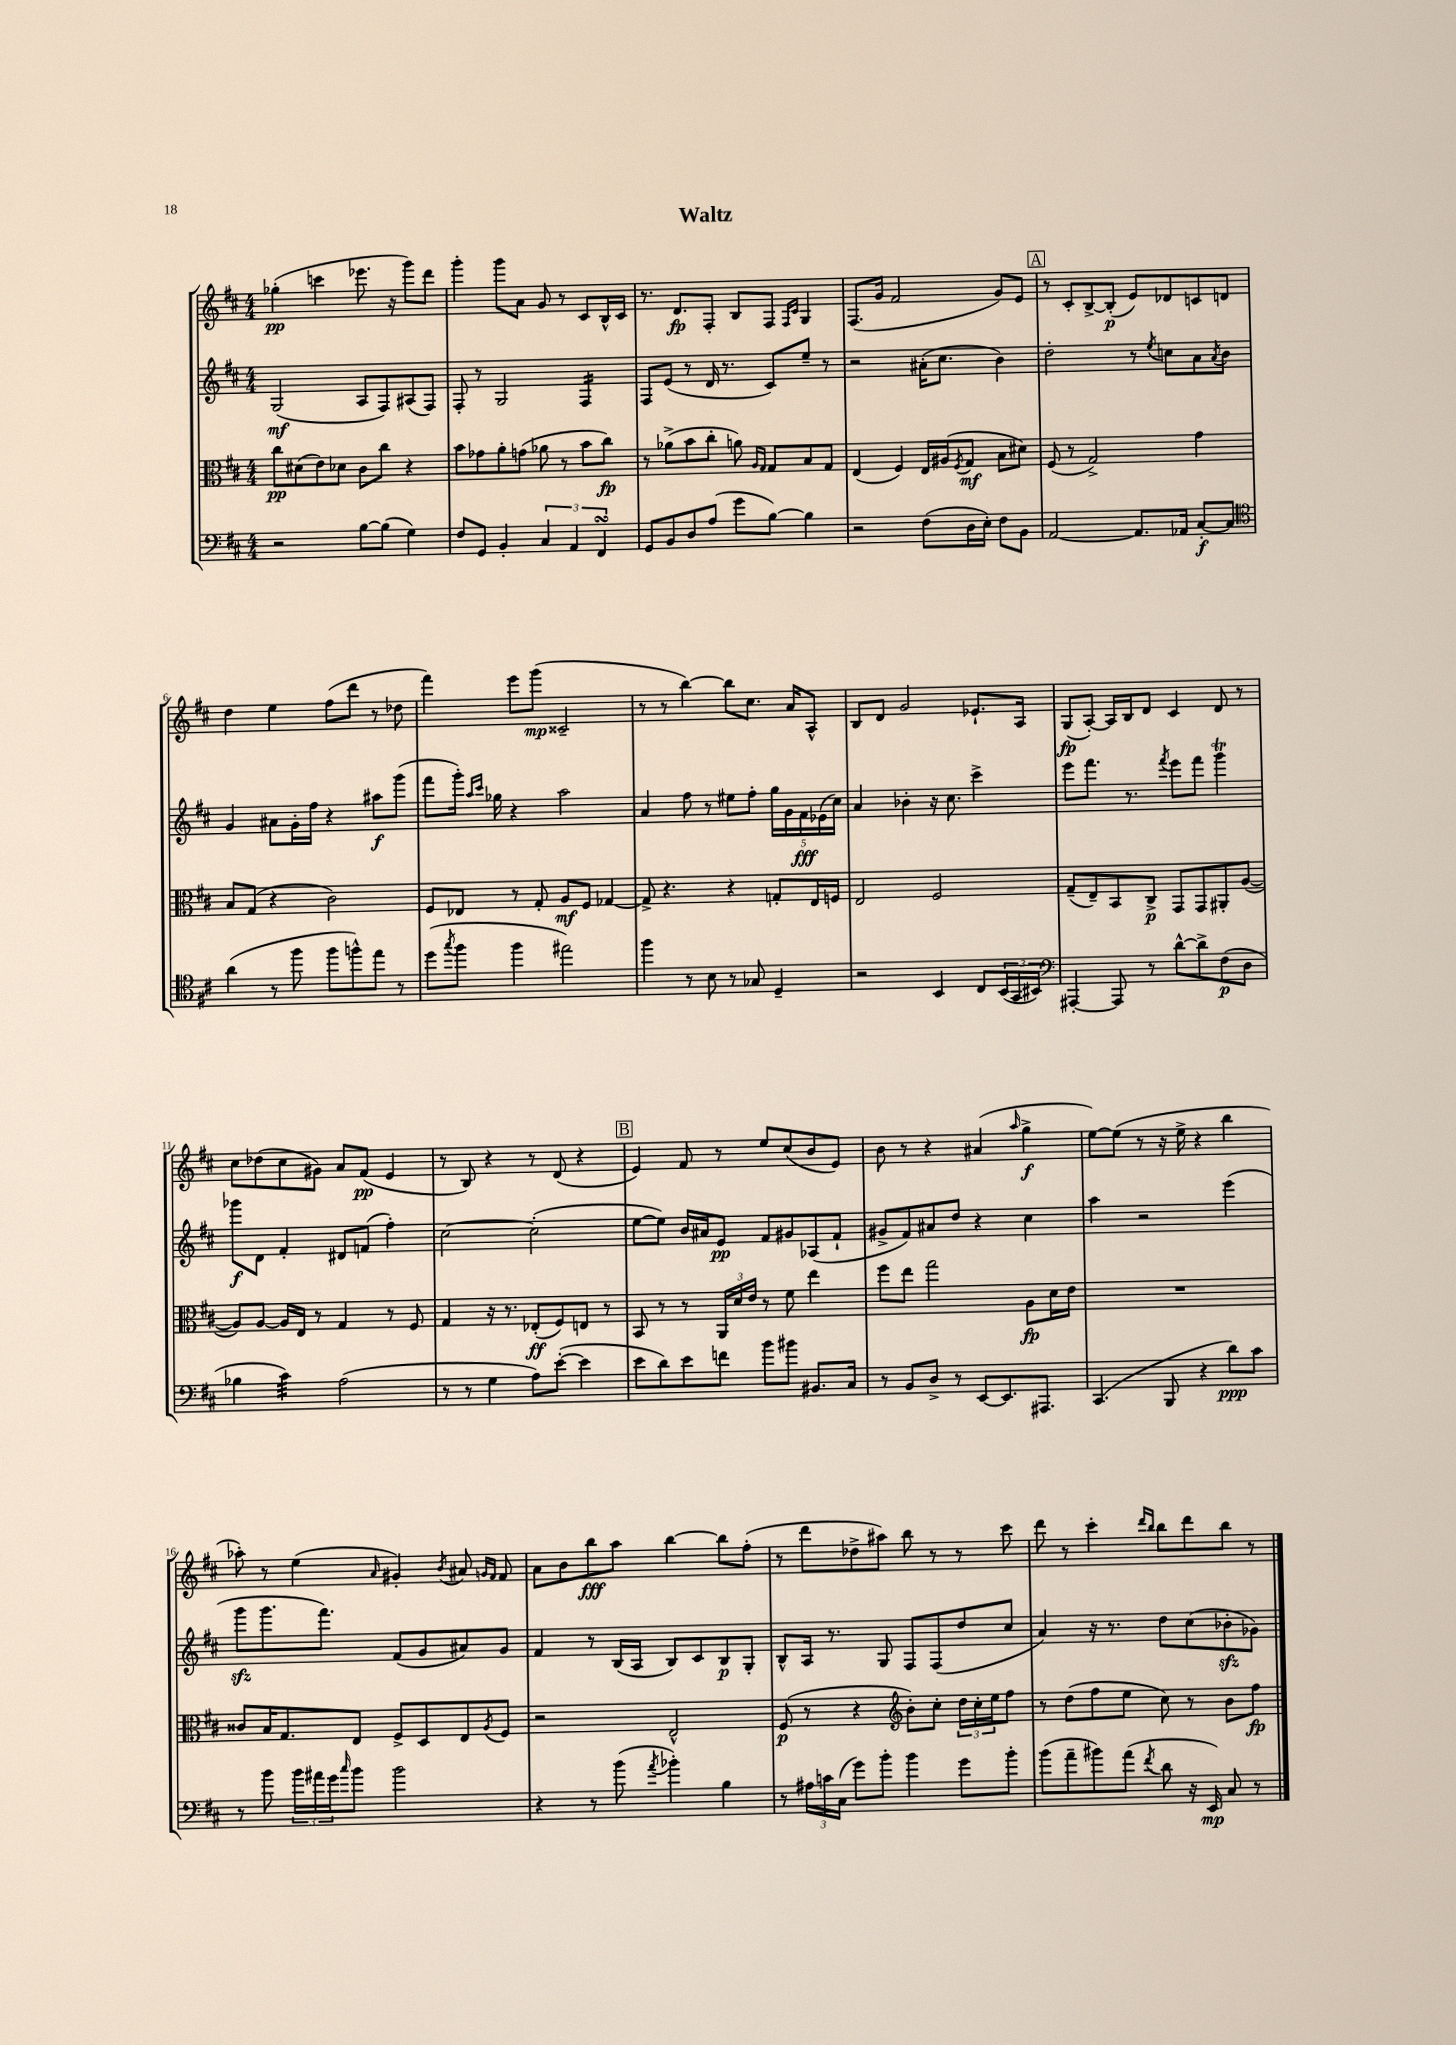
\header { title = "Waltz" }
<<
\new StaffGroup <<
\new Staff = "s0" {
    \clef treble \key d \major \numericTimeSignature \time 4/4
    ges''4-.\pp( c'''4 ees'''8. r16 g'''8) d'''8 |
    g'''4-. g'''8 a'8 g'8 r8 cis'8 b16-^ cis'16 |
    r8. d'8.\fp fis8-. b8 fis8 \grace { fis16 cis'16 } g4 |
    fis8.( g'16 fis'2 g'8) e'8 |
    \mark \markup { \box "A" } r8 cis'8-. b8~-> b8-.\p( e'8) des'8 c'8 d'8 |
    d''4 e''4 fis''8( d'''8 r8 des''8 |
    fis'''4) e'''8 g'''8\mp( cisis'2-- |
    r8 r8 b''4~) b''8 cis''8. a'16 a8-^ |
    b8 d'8 g'2 ees'8.-! a16 |
    g8\fp( a8~-.) a16 b16 d'8 cis'4 d'8 r8 |
    cis''8 des''8( cis''8 gis'8) a'8 fis'8\pp( e'4 |
    r8 b8) r4 r8 d'8( r4 |
    \mark \markup { \box "B" } e'4) fis'8 r8 e''8 cis''8( b'8 e'8) |
    b'8 r8 r4 ais'4( \grace { a''16 } g''4->\f |
    e''8~) e''8( r8 r16 e''16-> r4 b''4 |
    aes''8-.) r8 e''4( \grace { a'16 } gis'4-.) \acciaccatura { b'8 } ais'8 \grace { g'16 fis'16 } fis'8 |
    a'8 b'8 b''8\fff a''8 b''4~ b''8 fis''8-.( |
    r8 d'''8 des''8-> ais''8) b''8 r8 r8 cis'''8 |
    d'''8 r8 cis'''4-. \grace { d'''16 b''16 } b''8 d'''8 b''8 r8 \bar "|." |
}
\new Staff = "s1" {
    \clef treble \key d \major \numericTimeSignature \time 4/4
    g2\mf( a8 fis8) ais8( fis8) |
    fis8-. r8 g2 fis4:16 |
    fis8 e'8( r8 d'16 r8. cis'8) e''8-- r8 |
    r2 ais'16-.( cis''8. b'4) |
    \mark \markup { \box "A" } d''2-. r8 \acciaccatura { e''8 } c''8 a'8 \acciaccatura { a'8 } b'8 |
    g'4 ais'8 g'16-. fis''16 r4 ais''8\f g'''8( |
    fis'''8 g'''16-.) \grace { a''16 cis'''16 } ges''16 r4 a''2 |
    a'4 fis''8 r8 eis''8 fis''8-. \tuplet 5/4 { g''16 g'16 fis'16\fff ees'16( cis''16) } |
    a'4 bes'4-. r16 cis''8. cis'''4-> |
    e'''8 fis'''8. r8. \acciaccatura { fis'''8 } e'''8 fis'''8 g'''4\trill |
    ges'''8\f d'8 fis'4-. dis'8 f'8( fis''4-.) |
    cis''2~ cis''2-.( |
    \mark \markup { \box "B" } e''8~ e''8) b'16 ais'16 e'8\pp fis'8 gis'8 aes8( fis'8-! |
    gis'8-> fis'8) ais'8 d''8 r4 cis''4 |
    a''4 r2 e'''4( |
    g'''8\sfz g'''8. fis'''8.) fis'8( g'8 ais'8) g'8 |
    fis'4 r8 b16( a16 b8) cis'8 b8\p g8-. |
    b8-^ a16 r8. g8 fis8 fis8( d''8 cis''8 |
    a'4) r16 r8. d''8 cis''8( bes'8-.\sfz ges'8) \bar "|." |
}
\new Staff = "s2" {
    \clef alto \key d \major \numericTimeSignature \time 4/4
    cis''8\pp dis'8( e'8) des'8 cis'8 cis''8 r4 |
    b'8 ges'8 a'8-. g'8( aes'8 r8 b'8 cis''8\fp) |
    r8 aes'8->( b'8 cis''8-. a'8) \grace { a16 g16 } g8 b8 g8 |
    e4( fis4) e16 ais16( \acciaccatura { fis8 } g8\mf b8 dis'8) |
    \mark \markup { \box "A" } fis8( r8 g2->) g'4 |
    b8 g8( r4 cis'2) |
    fis8 ees8 r8 g8-. a8\mf fis8 ges4~ |
    ges8-> r4. r4 g8-. e16 f16 |
    e2 fis2 |
    g8--( e8--) b,8 cis8->\p g,8 g,8 ais,8-. a8~( |
    a8) a8~ a16 e16 r8 g4 r8 fis8 |
    g4 r16 r8. ees8-.\ff( fis8) e8 r8 |
    \mark \markup { \box "B" } b,8 r8 r8 \tuplet 3/2 { a,16 d'16 e'16 } r8 fis'8 e''4 |
    fis''8 e''8 g''2 a8\fp d'16 e'16 |
    R1 |
    cisis'8 b16 g8. e8 fis8-> d8 e8 \acciaccatura { a8 } fis8 |
    r2 e2-^ |
    fis8\p( r8 r4 \clef treble b'8-.) cis''8-. \tuplet 3/2 { d''16 cis''16-. e''16 } fis''8 |
    r8 d''8( fis''8 e''8 cis''8) r8 b'8 fis''8\fp \bar "|." |
}
\new Staff = "s3" {
    \clef bass \key d \major \numericTimeSignature \time 4/4
    r2 b8~ b8( g4) |
    fis8 g,8 b,4-. \tuplet 3/2 { cis4 a,4 fis,4\turn } |
    g,8 b,8 d8 a8( g'8 b8~) b4 |
    r2 fis8( d16 e16-.) fis8 b,8 |
    \mark \markup { \box "A" } a,2~ a,8. aes,16 cis8~-.\f cis8 |
    \clef tenor a'4( r8 fis''8 fis''8 f''8-^) e''8 r8 |
    d''8( \acciaccatura { g''8 } fis''8 fis''4 eis''2) |
    fis''4 r8 b8 r8 ges8 d4-- |
    r2 b,4 cis8 \tuplet 3/2 { b,16( g,16 bis,16) } |
    \clef bass ais,,4~-. ais,,8 r8 d'8~-^ d'8-> fis8\p( d8 |
    bes4 cis'4:32) a2( |
    r8 r8 g4 a8) e'8~-.( e'4 |
    \mark \markup { \box "B" } e'8 d'8) e'8 f'8 b'8 bis'8 bis,8. cis16 |
    r8 b,8 d8-> r8 e,8~ e,8. ais,,8. |
    cis,4.( b,,8 r4 d'8\ppp) cis'8 |
    r8 b'8 \tuplet 3/2 { b'16 ais'16 g'16 } \grace { cis''16 } b'8 b'2 |
    r4 r8 b'8( \acciaccatura { a'8 } bes'4-.) b4 |
    r8 \tuplet 3/2 { ais16 c'16 cis16( } g'8) b'8-. b'4 g'8 b'8-. |
    b'8( a'8-- bis'8) a'8( \acciaccatura { fis'8 } d'8 r16 e,16\mp) cis8 r8 \bar "|." |
}
>>
>>
